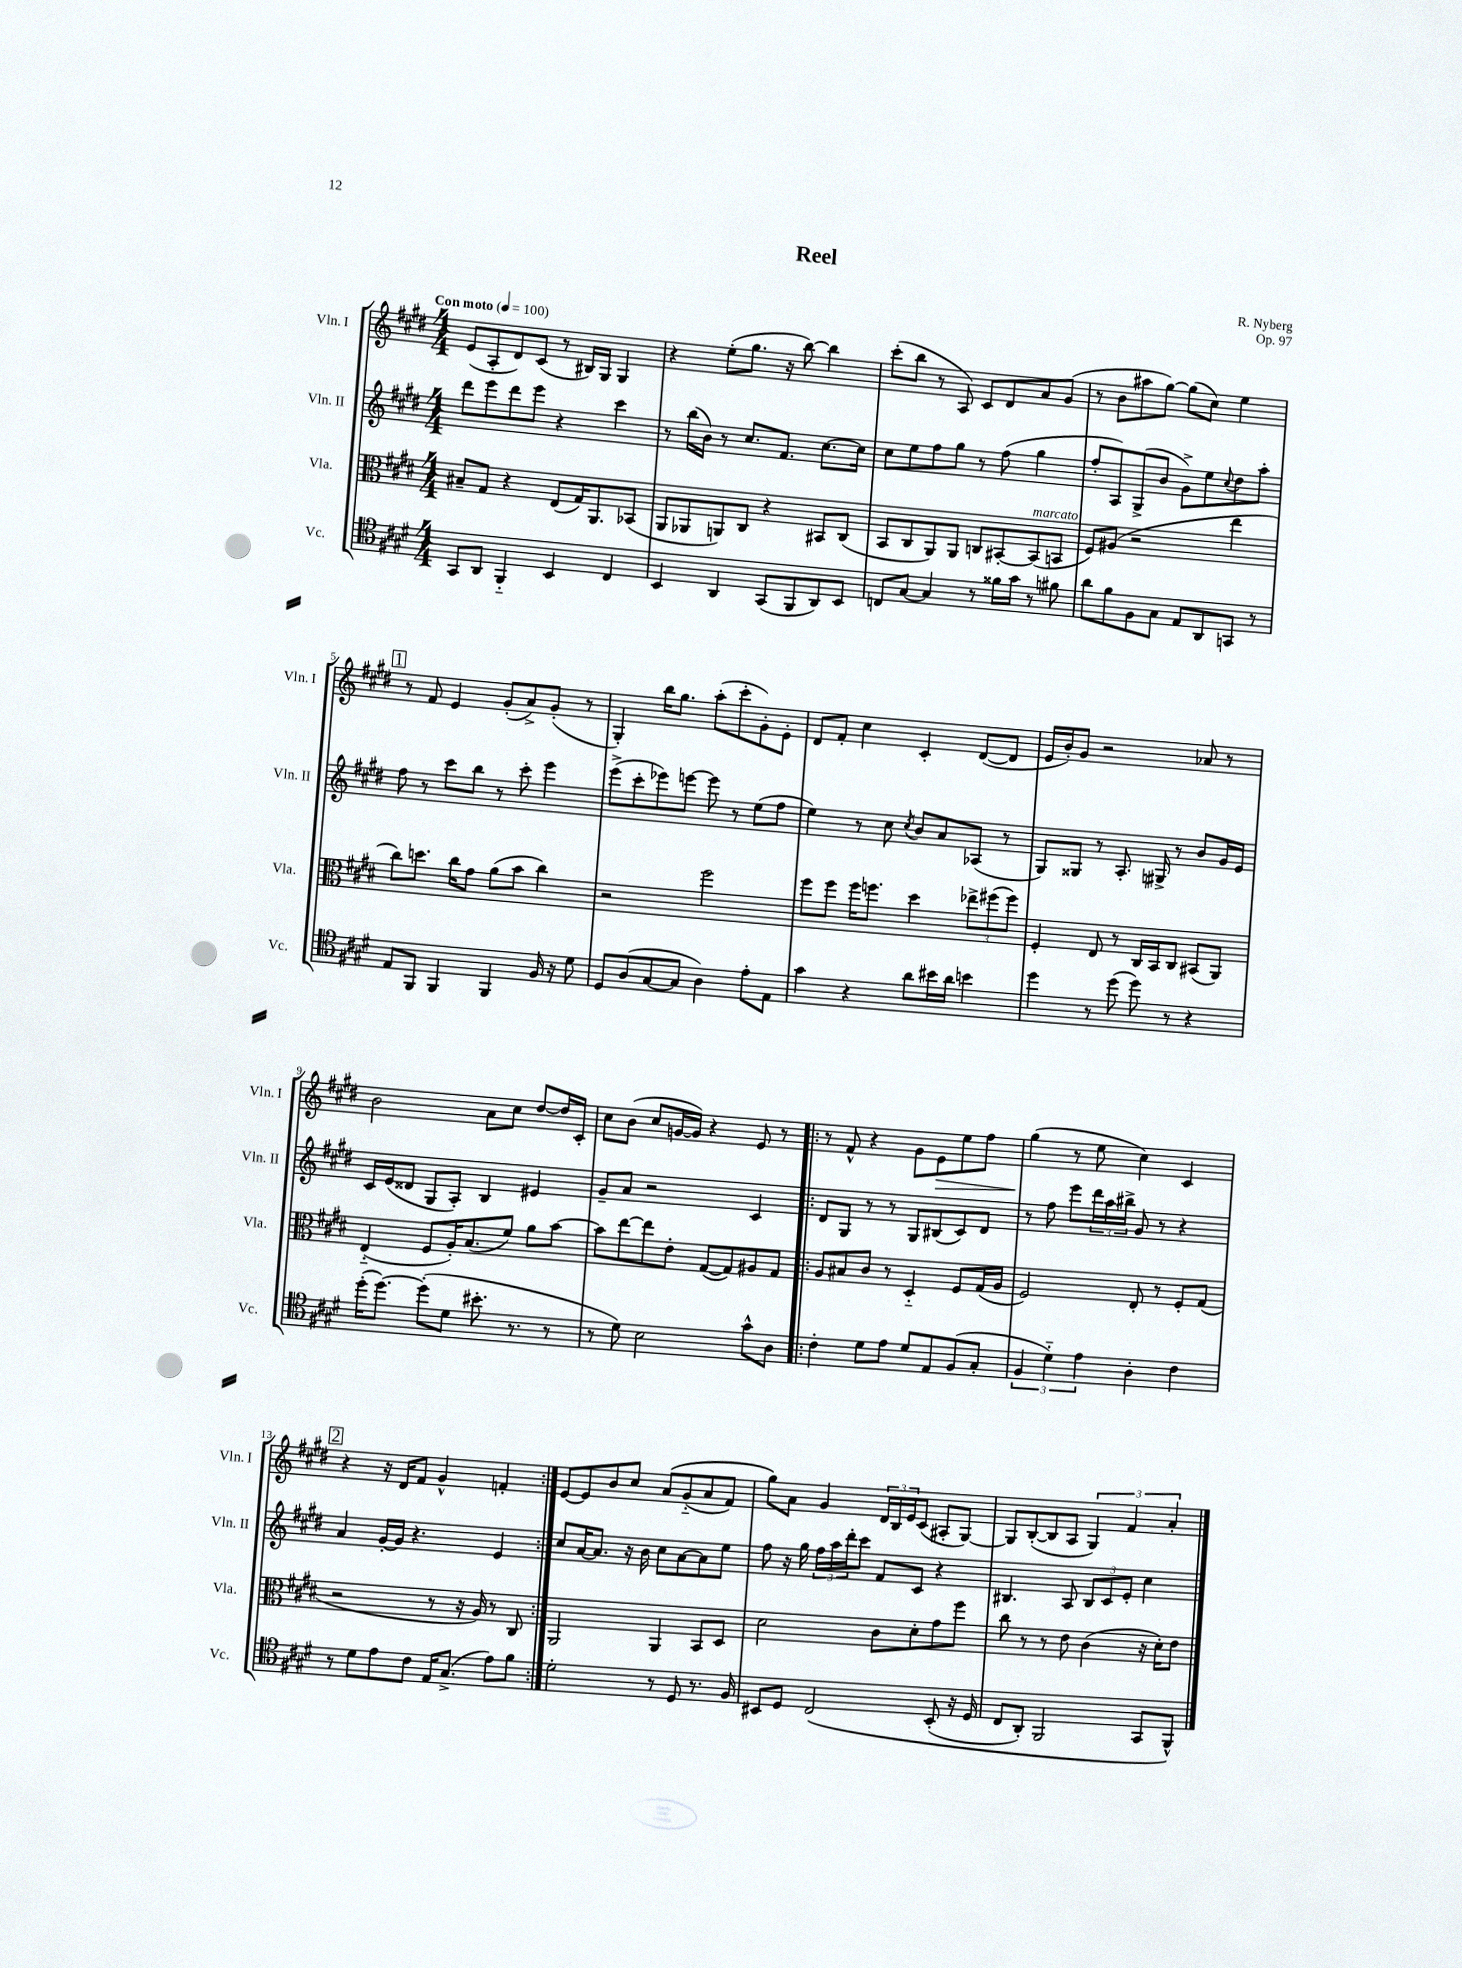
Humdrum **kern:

**kern	**kern	**kern	**kern
*staff4	*staff3	*staff2	*staff1
*clefC4	*clefC3	*clefG2	*clefG2
*k[f#c#g#d#]	*k[f#c#g#d#]	*k[f#c#g#d#]	*k[f#c#g#d#]
*M4/4	*M4/4	*M4/4	*M4/4
*MM100	*MM100	*MM100	*MM100
8GG#/L	8B#~/L	8ddd#\L	(8e/L
8AA/J	8G#/J	8eee\	8A'/
4FF#'~/	4r	8ddd#\	8d#/)
.	.	8eee\J	(8c#/J
4BB/	(8E/L	4r	8r
.	16G#/K)	.	16B#/LL)
.	8.AA/	.	16G#/JJ
4C#/	.	4ccc#\	4G#/
.	(8BB-/J	.	.
=	=	=	=
4BB/	8AA/L	8r	4r
.	8AA-/	(16bb\LL	.
.	.	16b\JJ)	.
4AA/	8AA/)	8r	(8ee'\L
.	8C#/J	8.cc#/L	8.gg#\J
(8GG#/L	4r	.	.
.	.	8.f#/J	16r
8FF#/	.	.	[8bb\)
8AA/)	8BB#/L	[8.cc#\L	4bb\]
8BB/J	(8C#/J	.	.
.	.	16cc#\]Jk	.
=	=	=	=
8C/L	8BB/L	8cc#\L	(8ccc#'\L
[8G#/J	8C#/	8ee\	8bb\J
4G#/]	8AA/)	8ff#\	8r
.	8AA/J	8gg#\J	8A/)
8r	8C/L	8r	8c#/L
16f##\LL	[8BB#'/	(8ff#\	8d#/
16g#\JJ	.	.	.
8r	(8BB#/]	4gg#\	8a/
8f#\	8BB/J	.	(8g#/J
=	=	=	=
8a\L	8F#/L)	8ff#'/L	8r
8f#\	(8A#/J	8A/)	8b\L
8F#\	2r	(8G#^/	8aa#\
8G#\J	.	8b/J	[8gg#\J)
8E/L	.	8g#^\L)	(8gg#\]L
8AA/	.	8ee\	8cc#\J)
.	.	8qqcc#/	.
8GG/J	4ee\	8dd#\	4ee\
8r	.	8aa'\J	.
=	=	=	=
8E/L	8cc#\L)	8ff#\	8r
8FF#/J	8.dd\J	8r	8f#/
4FF#/	.	8ccc#\L	4e/
.	16cc#\LK	.	.
.	8g#\J	8bb\J	.
4FF#/	(8a\L	8r	(8g#'/L
.	8b\J	8ccc#'\	8a^/)
16F#/	4cc#\)	4eee\	(8g#'/J
16r	.	.	.
8d#\	.	.	8r
=	=	=	=
8D#/L	2r	(8eee^\L	4G#'/)
(8A/	.	8ccc#'\	.
[8G#/	.	8eee-\)	16bb\LK
.	.	.	8.gg#\J
8G#/]J	.	[8eee\J	.
4A\)	2ff#\	8eee\]	(8aa'\L
.	.	8r	8ccc#'\
8e'\L	.	(8ee\L	8g#'\)
8E\J	.	8ff#\J	8e'\J
=	=	=	=
4g#\	8ff#\L	4ee\)	8d#/L
.	8ff#\J	.	8f#'/J
4r	16ff#\LK	8r	4cc#\
.	8.ff\J	.	.
.	.	8cc#\	.
.	.	8qcc#/	.
8a\L	4dd#\	8b/L	4c#'/
16b#\L	.	8a/	.
16a\JJ	.	.	.
4b\	12ee-^\L	(8A-/J	([8d#/L
.	(12ff#\	.	.
.	.	8r	8d#/]J
.	12ff#\J)	.	.
=	=	=	=
4dd#\	4F#'/	8G#/L)	16e/LL
.	.	.	16b'/J)
.	.	8G##/J	8g#/J
8r	8E/	8r	2r
(8dd#\	8r	8.A'/	.
8dd#\)	16C#/LL	.	.
.	16BB/J	16G#^/	.
8r	8C#/J	8r	.
4r	(8BB#/L	8b/L	8a-/
.	8AA/J)	16g#/L	8r
.	.	16e/JJ	.
=	=	=	=
(16dd#'\LK	(4E'~/	16c#/LL	2b\
[8.dd#\J)	.	(16e/J	.
.	.	8d##/J	.
(8dd#'\]L	8F#/L	8G#/L	.
8d#\J	16A'/K)	8A'/J)	.
.	(8.B/	.	.
8.b#'\	.	4B/	8a\L
.	8f#/J)	.	8cc#\J
8.r	.	.	.
.	8a\L	4e#/	[8dd#/L
8r	[8b\J	.	16dd#/]L
.	.	.	16c#'/JJ
=	=	=	=
8r	8b\]L	8g#~/L	8cc#\L
8d#\)	[8ee\	8a/J	(8b\J
2B\	8ee\]	2r	8cc#/L
.	8e'\J	.	[16g/L
.	.	.	16g/]JJ)
.	([8G#/L	.	4r
.	8G#/])	.	.
8g#^^\L	8A#/	4c#/	8e/
8A\J	8G#/J	.	8r
=!|:	=!|:	=!|:	=!|:
4c#'\	8A/L	8d#/L	8r
.	8B#/	8G#/J	8f#^^/
8d#\L	8c#/J	8r	4r
8e\J	8r	8r	.
8d#/L	4D#'~/	8G#/L	8g#\L
8E/	.	(8B#/	8e\
(8F#/	8F#/L	8c#/)	8ee\
8G#'/J	(16G#/L	8d#/J	8ff#\J
.	16A/JJ	.	.
=	=	=	=
6F#/	2F#/)	8r	(4gg#\
.	.	8ff#\	.
6d#'~\)	.	.	.
.	.	8eee\L	8r
6e\	.	.	.
.	.	24ddd#\L	8ee\
.	.	24aa\	.
.	.	24bb#^\JJ	.
4A'\	8E'/	8g#/	4cc#\)
.	8r	8r	.
4c#\	8F#'/L	4r	4c#/
.	(8G#/J	.	.
=	=	=	=
8r	2r	4a/	4r
8d#\L	.	.	.
8e\	.	[16g#'/LL	16r
.	.	16g#/]JJ	16d#/LK
8c#\J	.	4.r	8f#/J
16E/LK	8r	.	4g#^^/
(8.G#^/J	.	.	.
.	16r	.	.
.	16A/)	.	.
8e\L)	8r	4e/	4f'/
8f#\J	8C#/	.	.
=:|!	=:|!	=:|!	=:|!
2d#'\	2AA/	8cc#/L	[8e/L
.	.	[16a/K	8e/]
.	.	8.a/]J	.
.	.	.	8b/
.	.	16r	8cc#/J
.	.	16b\	.
8r	4AA/	8cc#\L	&(8a/L
8D#/	.	[8a\	(8g#'~/
8.r	8BB/L	8a\]	8a/
.	8D#/J	8ee\J	8f#/J)
16F#/	.	.	.
=	=	=	=
8BB#/L	2d#\	8ff#\	8gg#\L&)
8D#/J	.	16r	8a\J
.	.	16gg#\	.
&(2C#/	.	24ff#\LL	4g#/
.	.	24aa\	.
.	.	24ddd#'\J	.
.	.	8ccc#\J	.
.	8c#\L	8f#/L	24d#/LL
.	.	.	24B/
.	.	.	24e/J
.	8d#'\	8c#/J	(8c#/J
(8BB#'/	8g#\	4r	8A#'/L
16r	8ff#\J	.	[8G#/J)
16D#/	.	.	.
=	=	=	=
8C#/L	8cc#\	4.B#/	8G#/]L
8AA'/J)	8r	.	([8B'/
2FF#/	8r	.	8B/]
.	8e\	8A/	8A/J
.	(4c#\	12B#/L	6G#/)
.	.	12c#/	.
.	.	12e'/J	6f#/
8GG#/L	16r	4cc#\	.
.	16d#'\LK)	.	.
.	.	.	6a'/
8FF#^^/J&)	8e\J	.	.
==	==	==	==
*-	*-	*-	*-
